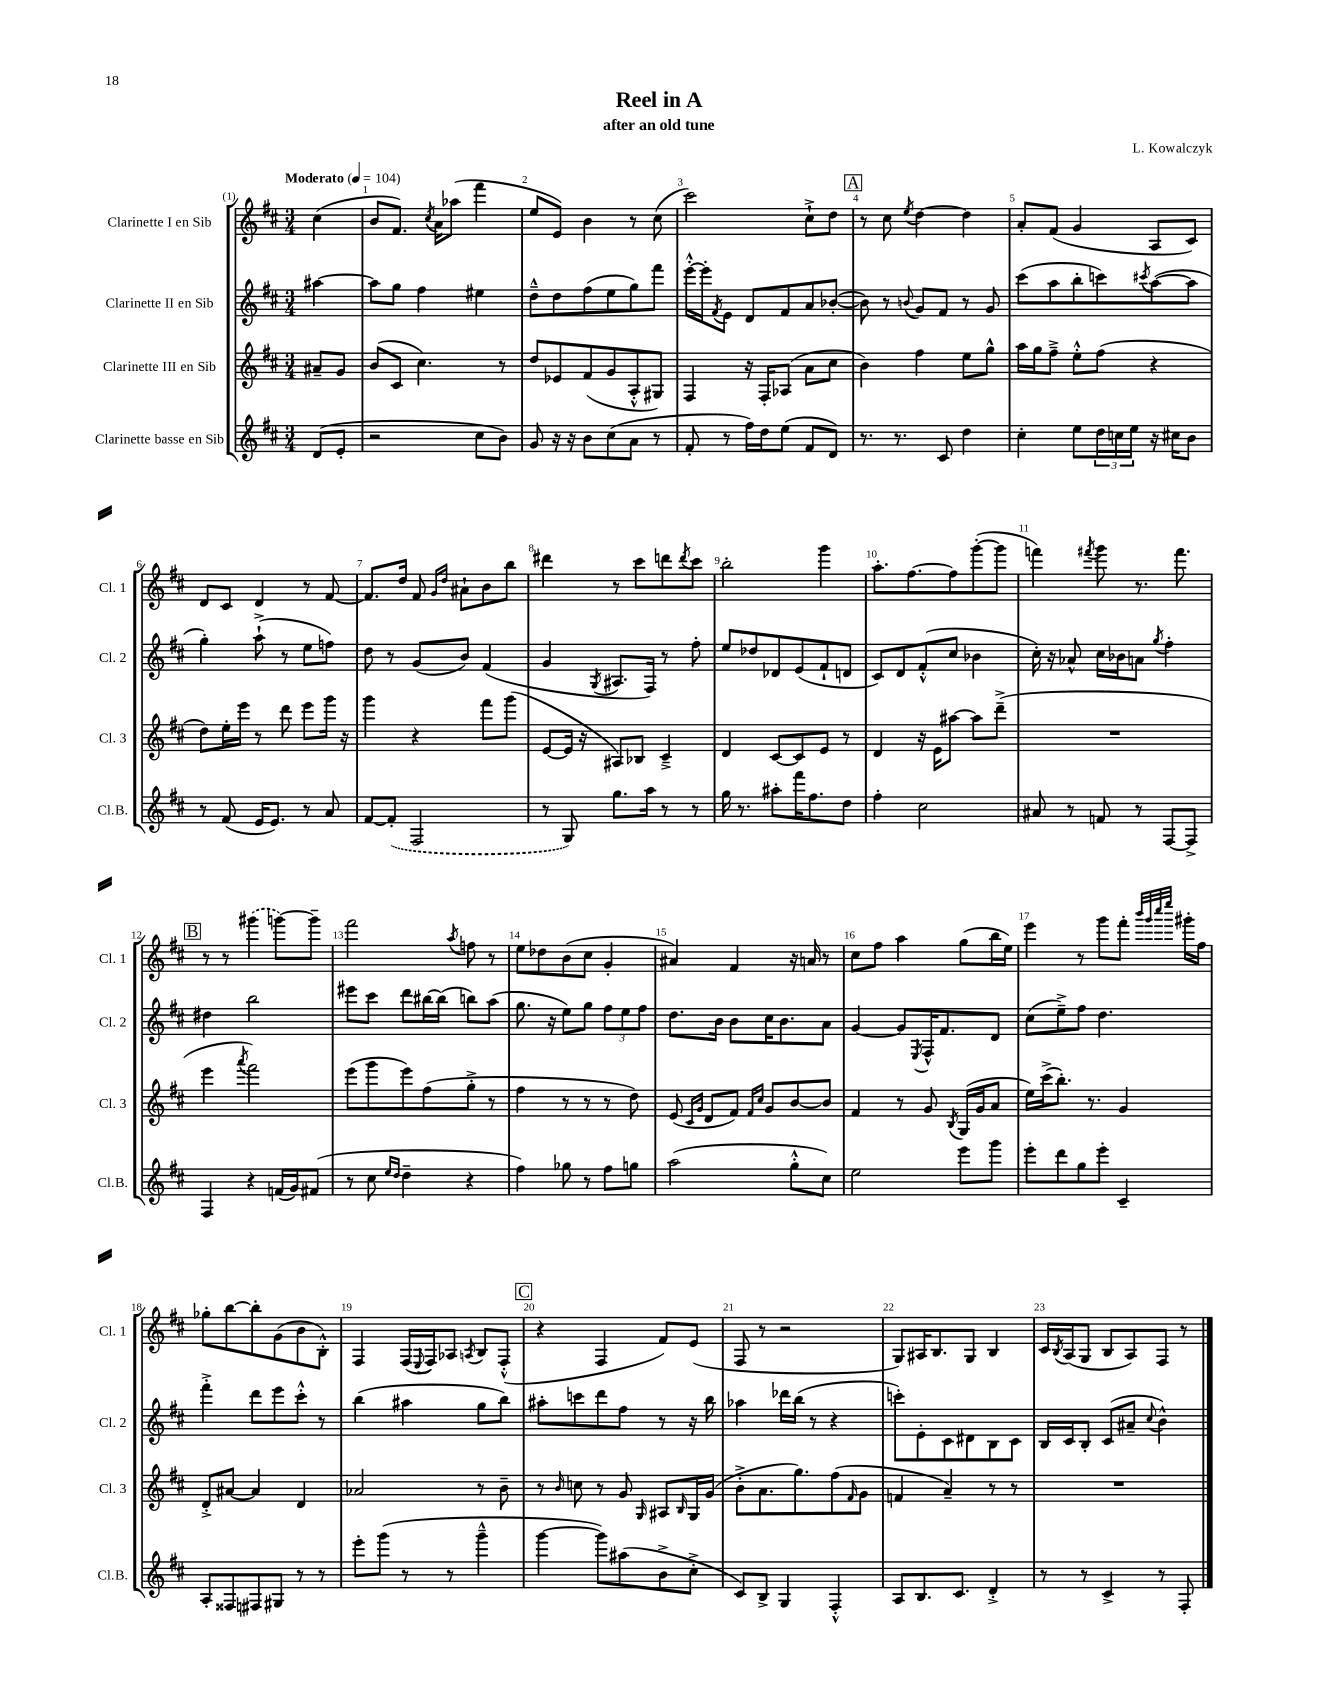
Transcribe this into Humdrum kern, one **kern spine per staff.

**kern	**kern	**kern	**kern
*staff4	*staff3	*staff2	*staff1
*clefG2	*clefG2	*clefG2	*clefG2
*k[f#c#]	*k[f#c#]	*k[f#c#]	*k[f#c#]
*M3/4	*M3/4	*M3/4	*M3/4
*MM104	*MM104	*MM104	*MM104
(8d	8a#~	[4aa#	(4cc#
8e'	8g	.	.
=	=	=	=
2r	(8b	8aa#]	8b
.	8c#	8gg	8.f#)
.	4.cc#)	4ff#	.
.	.	.	8qcc#
.	.	.	16a
.	.	.	(8aa-
8cc#	.	4ee#	4fff#
8b)	8r	.	.
=	=	=	=
8g	8dd	8dd~^^	8ee
16r	8e-	8dd	8e)
16r	.	.	.
8b	(8f#	(8ff#	4b
(8cc#	8g	8ee	.
8a	8A'^^	8gg)	8r
8r	8G#)	8fff#	(8cc#
=	=	=	=
8f#'	4F#	[16eee'^^	2ccc#)
.	.	16eee']	.
.	.	8qf#	.
8r	.	8e	.
16ff#)	16r	8d	.
16dd	16F#'	.	.
(8ee	(8A-	8f#	.
8f#	8a	8a	8cc#`^
8d)	8cc#	([8b-'	8dd
=	=	=	=
8.r	4b)	8b-])	8r
.	.	8r	8cc#
8.r	.	.	.
.	.	8qqb	8qee
.	4ff#	8g	[4dd
8c#	.	8f#	.
4dd	8ee	8r	4dd]
.	8gg^^	8g	.
=	=	=	=
4cc#'	16aa	(8ccc#	8a'
.	16gg	.	.
.	8ff#~^	8aa	(8f#
8ee	8ee'^^	8bb'	4g
24dd	(8ff#	8ccc)	.
24cc	.	.	.
24ee	.	.	.
.	.	8qccc#	.
16r	4r	([8aa	8A
16cc#	.	.	.
8b	.	8aa]	8c#)
=	=	=	=
8r	8dd)	4gg')	8d
(8f#	16ee'	.	8c#
.	16eee	.	.
16e	8r	(8aa`^	4d
8.e)	.	.	.
.	8ddd	8r	.
8r	8eee	8ee	8r
8a	16ggg	8ff)	[8f#
.	16r	.	.
=	=	=	=
[8f#	4ggg	8dd	8.f#]
(8f#']	.	8r	.
.	.	.	16dd
2F#	4r	(8g	8f#
.	.	.	16qqg
.	.	.	16qqdd
.	.	8b)	8a#`
.	8fff#	(4f#	8b
.	(8ggg	.	8bb
=	=	=	=
8r	[8e	4g	4ddd#
8G)	16e]	.	.
.	16r	.	.
.	.	8qG	.
8.gg	8A#)	8.A#	8r
.	8B-	.	8ccc#
16aa	.	16F#)	.
8r	4c#~^	8r	8ddd
.	.	.	8qddd
8r	.	8ff#'	8ccc#
=	=	=	=
16gg	4d	8ee	2bb'
8.r	.	.	.
.	.	8dd-	.
8aa#'	[8c#	8d-	.
16fff#	8c#]	(8e	.
8.ff#	.	.	.
.	8e	8f#`	4ggg
8dd	8r	8d	.
=	=	=	=
4ff#'	4d	8c#)	8.aa'
.	.	8d	.
.	.	.	[8.ff#
2cc#	16r	(8f#'^^	.
.	16e	.	.
.	[8aa#	8cc#	8ff#]
.	8aa#]	4b-	([8ggg'
.	(8ddd~^	.	8ggg]
=	=	=	=
8a#	2.r	16cc#')	4fff)
.	.	16r	.
8r	.	8a-^^	.
.	.	.	8qfff#
8f	.	16cc#	8ggg
.	.	16b-	.
8r	.	8a	8.r
.	.	8qgg	.
[8F#	.	4ff#'	.
.	.	.	8.fff#
8F#^]	.	.	.
=	=	=	=
4F#	4eee	4dd#	8r
.	.	.	8r
.	8qaaa	.	.
4r	2fff#)	2bb	(4ggg#
(16f	.	.	[8ggg)
16g)	.	.	.
(8f#	.	.	8ggg~]
=	=	=	=
8r	(8eee	8eee#	2fff#
8cc#	8ggg	8ccc#	.
16qqee	.	.	.
16qqdd	.	.	.
4dd~	8eee)	8ddd	.
.	(8ff#	[16bb#	.
.	.	(16bb#]	.
.	.	.	8qaa
4r	8gg'^	8bb)	8ff
.	8r	(8aa	8r
=	=	=	=
4ff#)	4ff#	8.gg	8ee
.	.	.	8dd-
.	.	16r	.
8gg-	8r	8ee)	(8b
8r	8r	8gg	8cc#
8ff#	8r	12ff#	4g'
.	.	12ee	.
8gg	8dd)	.	.
.	.	12ff#	.
=	=	=	=
(2aa	(8e	8.dd	4a#)
.	16qqc#	.	.
.	16qqg	.	.
.	8d	.	.
.	.	16b	.
.	8f#)	8b	4f#
.	16qqf#	.	.
.	16qqcc#	.	.
.	8g	16cc#	.
.	.	8.b	.
8gg'^^	[8b	.	16r
.	.	.	16a
8cc#)	8b]	8a	8r
=	=	=	=
2ee	4f#	[4g	8cc#
.	.	.	8ff#
.	8r	8g]	4aa
.	.	8qE	.
.	8g	16F#^^	.
.	.	8.f#	.
.	8qB	.	.
8eee	(16G	.	(8gg
.	16g	.	.
8ggg	8a	8d	16bb
.	.	.	16ee)
=	=	=	=
8eee'	16ee)	(8cc#	4eee
.	(16ccc#^	.	.
8ddd	8.bb')	8ee~^)	.
8gg	.	8ff#	8r
.	8.r	.	.
8eee'	.	4.dd	8ggg
4c#~	4g	.	8fff#'
.	.	.	32qqbbb
.	.	.	32qqggg
.	.	.	32qqcccc#
.	.	.	32qqeeee
.	.	.	16ggg#'
.	.	.	16ff#
=	=	=	=
8A'	8d'^	4fff#'^	8gg-'
8F##	[8a#	.	[8bb
8F#	4a#]	8ddd	8bb']
8G#	.	8eee	(8g
8r	4d	8ccc#'^^	8b
8r	.	8r	8B'^^)
=	=	=	=
8eee'	2a-	(4bb	4F#
(8ggg	.	.	.
8r	.	4aa#	(16F#
.	.	.	8qqE
.	.	.	16F#)
8r	.	.	8A-
.	.	.	8qA
4ggg~^^	8r	8gg	8B
.	8b~	8bb)	(8F#'^^
=	=	=	=
[4ggg	8r	8aa#'	4r
.	16qqb	.	.
.	8cc	8ccc	.
8ggg])	8r	8ddd	4F#
(8aa#	8g	8ff#	.
.	16qqG	.	.
8b^	8A#	8r	8f#)
.	16qqB	.	.
8cc#'^	16G	16r	(8e
.	(16g	16bb	.
=	=	=	=
8c#)	8b'^	4aa-	8F#
8B^	8.a	.	8r
4G	.	16ddd-	2r
.	8.gg)	(16bb	.
.	.	8r	.
4F#'^^	(8ff#	4r	.
.	16qqf#	.	.
.	8g	.	.
=	=	=	=
8A	4f	8ccc')	8G)
8.B	.	8e'	16A#
.	.	.	8.B
.	4a~)	8c#	.
8.c#	.	.	.
.	.	8d#	8G
4d'^	8r	8B	4B
.	8r	8c#	.
=	=	=	=
8r	2.r	16B	16c#
.	.	.	8qB
.	.	16c#	(16A
8r	.	8B'	8G
4c#^	.	(8c#	8B
.	.	8a#~	8A)
.	.	8qqcc#	.
8r	.	4b^^)	8F#
8F#'	.	.	8r
==	==	==	==
*-	*-	*-	*-
